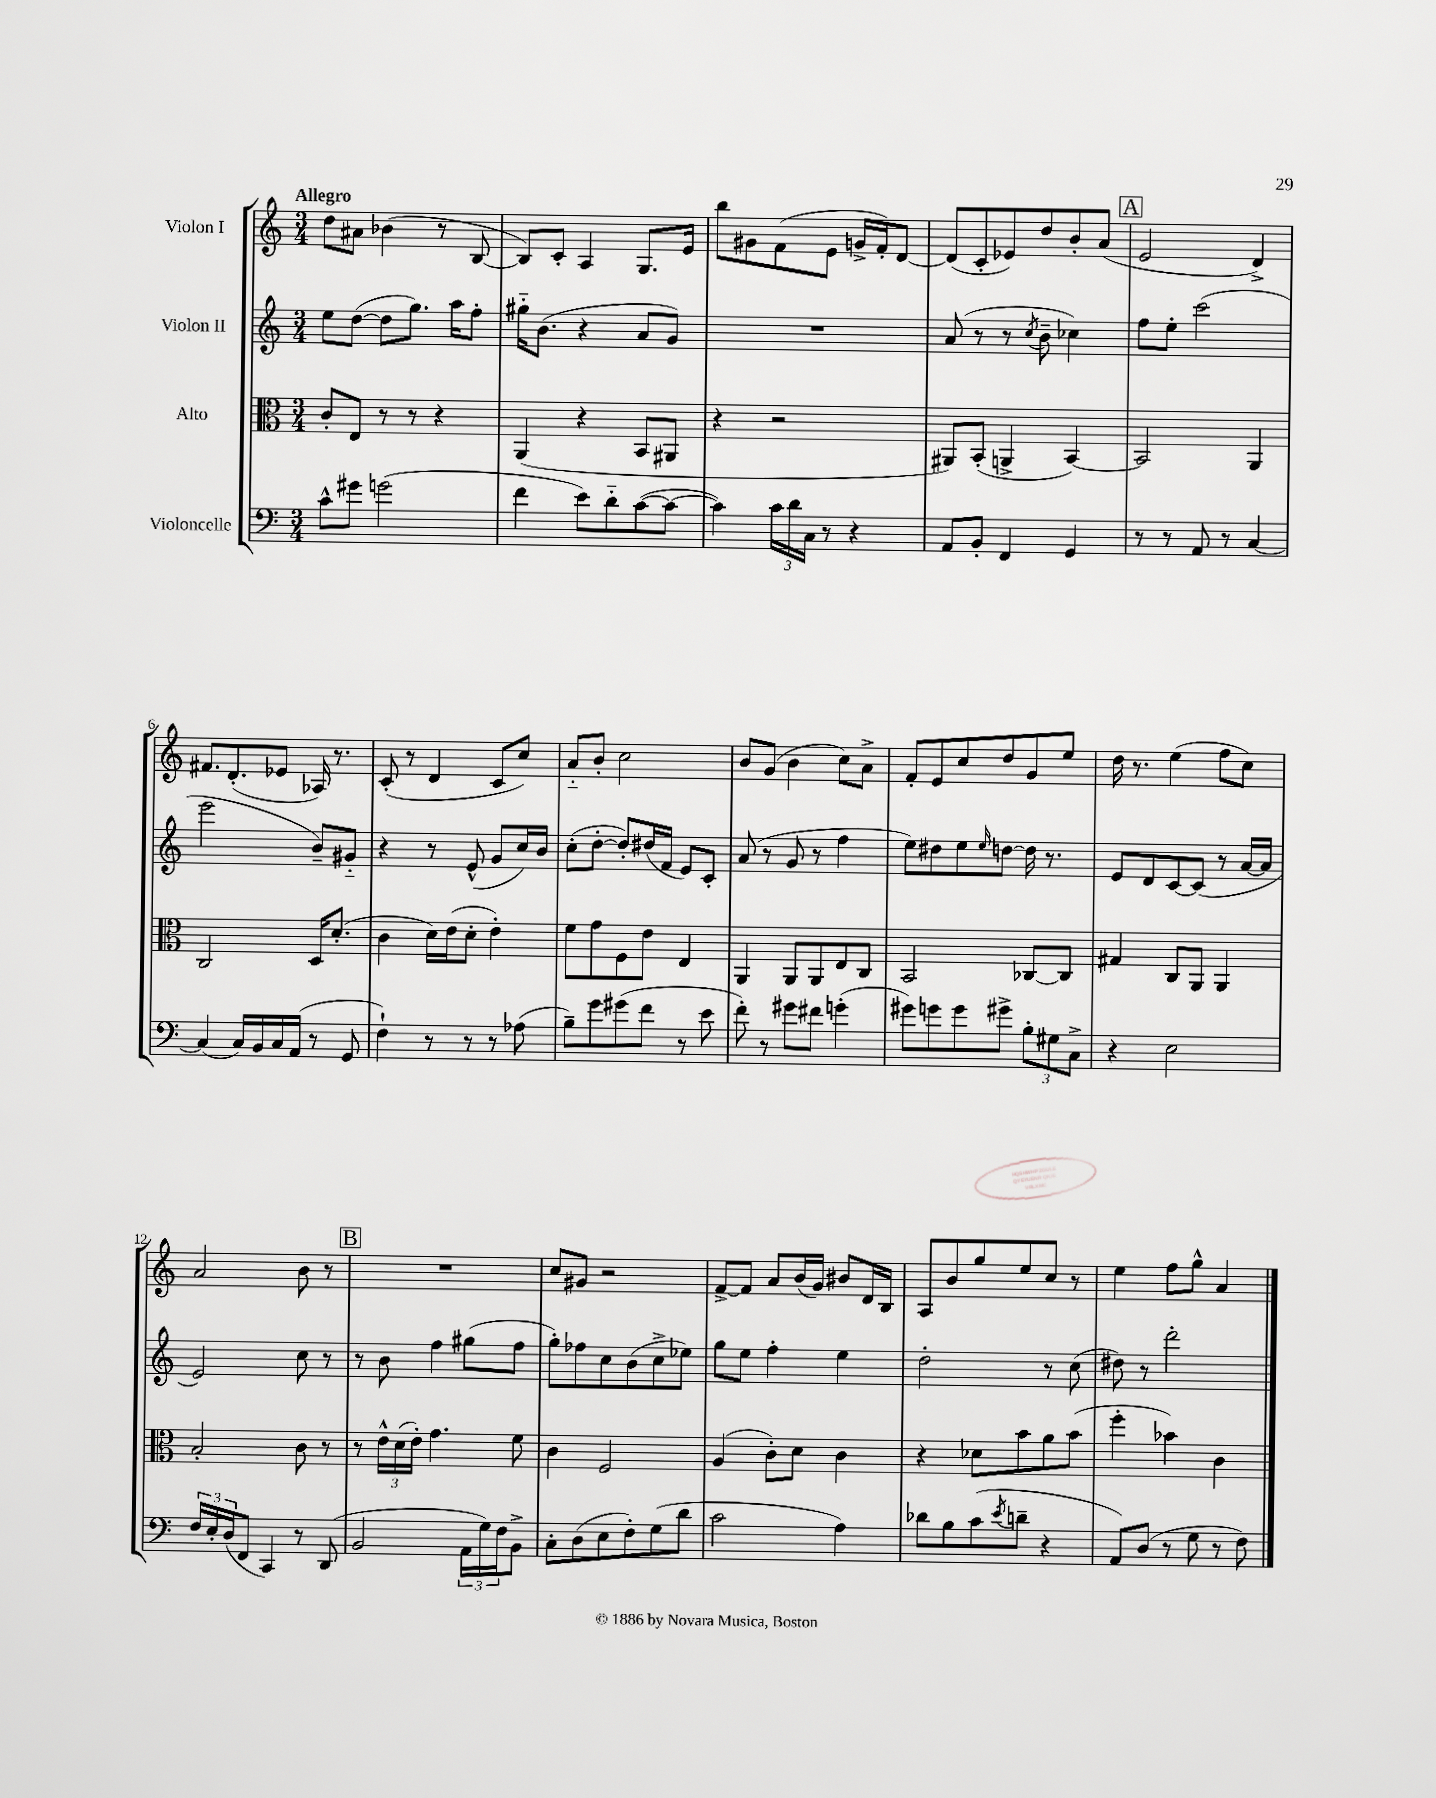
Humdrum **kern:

**kern	**kern	**kern	**kern
*staff4	*staff3	*staff2	*staff1
*clefF4	*clefC3	*clefG2	*clefG2
*k[]	*k[]	*k[]	*k[]
*M3/4	*M3/4	*M3/4	*M3/4
8c^^	8c'	8ee	8dd
8g#	8E	([8dd	8a#
(2g	8r	8dd]	(4b-
.	8r	8.gg)	.
.	4r	.	8r
.	.	16aa	.
.	.	8ff'	[8B
=	=	=	=
4f	(4AA	16gg#'~	8B])
.	.	(8.b	.
.	.	.	8c'
8e)	4r	4r	4A
8d'~	.	.	.
([8c	8BB	8a	8.G
8c_	8AA#	8g)	.
.	.	.	16e
=	=	=	=
4c])	4r	2.r	8bb
.	.	.	8g#
24c	2r	.	(8f
24d	.	.	.
24C	.	.	.
8r	.	.	8e
4r	.	.	16g^
.	.	.	16f')
.	.	.	[8d
=	=	=	=
8AA	8AA#)	(8a	(8d]
8BB'	(8BB'	8r	8c'
4FF	4AA^	8r	8e-)
.	.	8qcc	.
.	.	8b~	8dd
4GG	[4BB)	4cc-)	8b'
.	.	.	(8a
=	=	=	=
8r	2BB]	8ff	2e
8r	.	8ee'	.
8AA	.	(2ccc	.
8r	.	.	.
[4C	4AA	.	4d^)
=	=	=	=
(4C]	2C	2eee	8.f#
.	.	.	(8.d'
16C)	.	.	.
16BB	.	.	.
16C	.	.	8e-
(16AA	.	.	.
8r	16D	8b~)	16A-)
.	(8.d'	.	8.r
8GG	.	8g#'~	.
=	=	=	=
4F`)	4c	4r	(8c'
.	.	.	8r
8r	16d)	8r	4d
.	(16e	.	.
8r	8d'	(8e^^	.
8r	4e')	8g	8c
(8A-	.	16cc)	8cc)
.	.	16b	.
=	=	=	=
8B~)	8f	(8cc'	8a'~
8g	8g	[8dd'	8b'
(8g#	8F	8dd'])	2cc
8f	8e	(16dd#	.
.	.	16f	.
8r	4E	8e)	.
8e	.	8c'	.
=	=	=	=
8f')	4AA	(8a	8b
8r	.	8r	(8g
8g#	8AA	8g	4b
8f#	8AA	8r	.
(4g'	8E	4ff	8cc)
.	8C	.	8a^
=	=	=	=
8g#)	2BB	8ee)	8f'
8g	.	8dd#	8e
8g	.	8ee	8cc
.	.	16qqee	.
8g#^	.	[8dd	8dd
12B'	[8C-	16dd]	8g
.	.	8.r	.
12G#	.	.	.
.	8C-]	.	8ee
12C^	.	.	.
=	=	=	=
4r	4G#	8e	16dd
.	.	.	8.r
.	.	8d	.
2E	8C	[8c	(4ee
.	8AA	(8c]	.
.	4AA	8r	8ff
.	.	[16a	8cc)
.	.	16a]	.
=	=	=	=
24F	2B'	2e)	2a
24E'	.	.	.
(24D	.	.	.
8FF	.	.	.
4CC)	.	.	.
8r	8c	8cc	8b
(8DD	8r	8r	8r
=	=	=	=
2BB	8r	8r	2.r
.	24e^^	8b	.
.	(24d	.	.
.	24e')	.	.
.	4.g	4ff	.
24AA	.	(8gg#	.
24G)	.	.	.
24F	.	.	.
8BB^	8f	8ff	.
=	=	=	=
8C'	4c	8gg')	8cc
(8D	.	8ff-	8g#
8E	2F	8cc	2r
8F')	.	(8b	.
(8G	.	8cc^	.
8d	.	8ee-)	.
=	=	=	=
2c	(4A	8gg	[8f^
.	.	8ee	8f]
.	8c')	4ff'	8a
.	8d	.	(16b
.	.	.	16g)
4A)	4c	4ee	8b#
.	.	.	16d
.	.	.	16B
=	=	=	=
8d-	4r	2dd'	8A
8B	.	.	8b
(8c	8d-	.	8gg
8qe	.	.	.
8d~	8b	.	8ee
4r	8a	8r	8cc
.	(8b	(8cc	8r
=	=	=	=
8AA)	4ff'	8dd#)	4ee
(8D	.	8r	.
8r	4b-)	2ddd'	8ff
8G	.	.	8gg^^
8r	4c	.	4a
8F)	.	.	.
==	==	==	==
*-	*-	*-	*-
